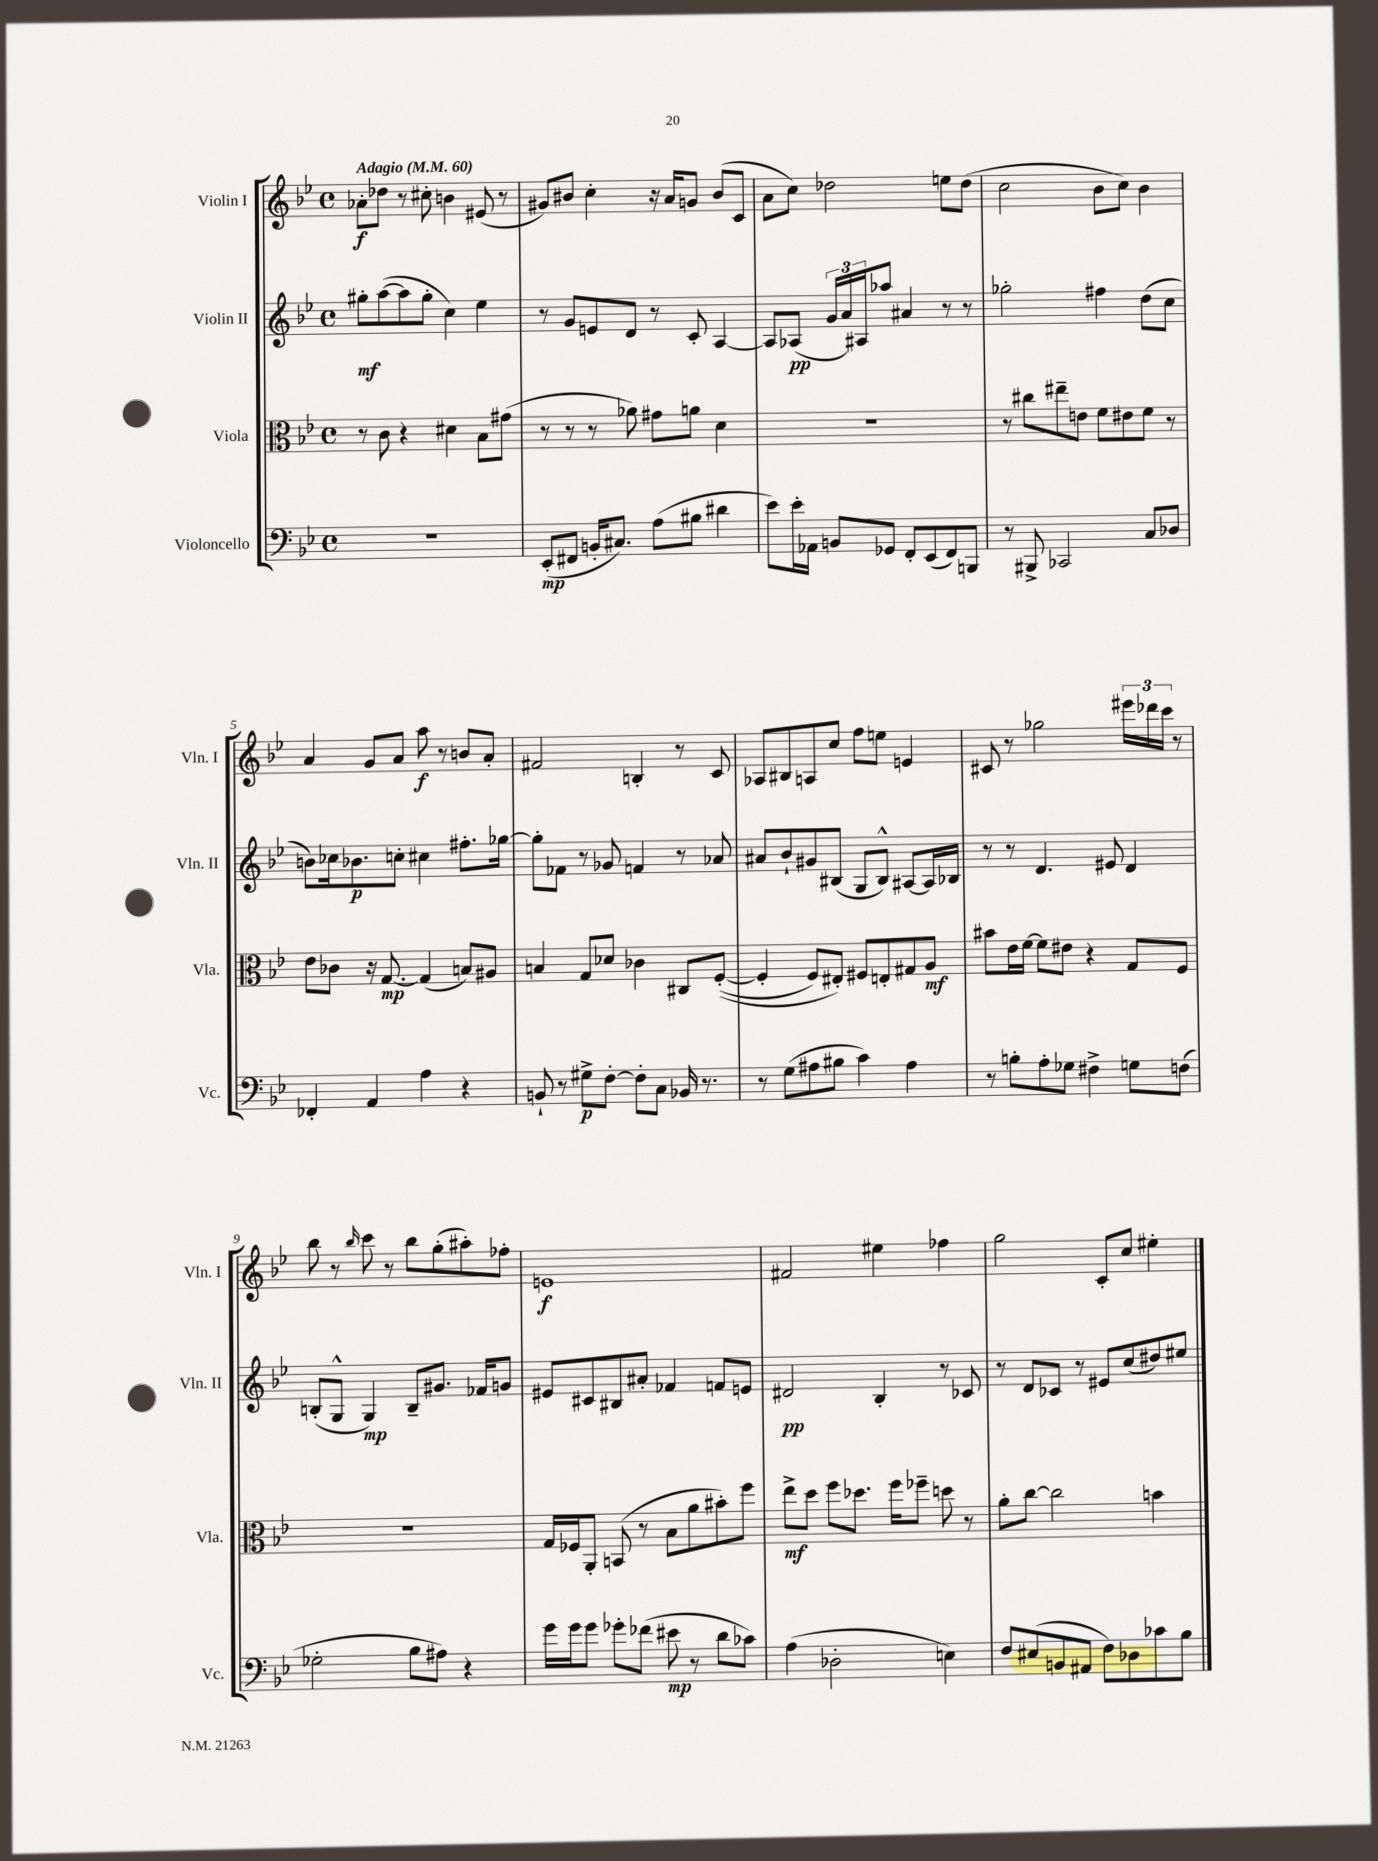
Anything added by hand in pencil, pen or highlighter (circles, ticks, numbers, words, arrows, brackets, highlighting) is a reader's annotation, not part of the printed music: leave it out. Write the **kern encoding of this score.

**kern	**kern	**kern	**kern
*staff4	*staff3	*staff2	*staff1
*clefF4	*clefC3	*clefG2	*clefG2
*k[b-e-]	*k[b-e-]	*k[b-e-]	*k[b-e-]
*M4/4	*M4/4	*M4/4	*M4/4
*met(c)	*met(c)	*met(c)	*met(c)
*MM60	*MM60	*MM60	*MM60
1r	8r	8gg#'	8a-'
.	8c	([8aa	8dd-
.	4r	8aa]	8r
.	.	8gg#'	8cc#'
.	4d#	4cc)	4b
.	8B-	4ee-	(8e#
.	(8g#	.	8r
=	=	=	=
(8EE-'	8r	8r	8g#)
8FF#	8r	8g	8b#
16BB'	8r	8e	4cc'
8.C#)	.	.	.
.	8a-)	8d	.
(8A	8g#	8r	16r
.	.	.	16a
8B#	8a	8c'	8g
4d#	4d	[4A	(8b#
.	.	.	8c
=	=	=	=
8e-)	1r	8A]	8a
16e-'	.	(8A-	8cc)
16AA-	.	.	.
8BB	.	24g	2dd-
.	.	24a)	.
.	.	24A#	.
8GG-	.	8aa-	.
8FF'	.	4a#	.
(8EE-	.	.	.
8FF)	.	8r	8ee
8BBB	.	8r	(8dd-
=	=	=	=
8r	8r	2gg-'	2cc
8BBB#^	8cc#	.	.
2CC-	8ee#~	.	.
.	8e	.	.
.	8f	4ff#	8b-
.	8e#	.	8cc)
8C	8f	(8dd	4b-
8D-	8r	8cc	.
=	=	=	=
4FF-'	8e-	8b)	4a
.	8c-	16cc-	.
.	.	8.b-	.
4AA	16r	.	8g
.	[8.G	.	.
.	.	8cc'	8a
4A	(4G]	4cc#	8aa
.	.	.	8r
4r	8B)	8.ff#'	8b
.	8A#	.	8a'
.	.	[16gg-	.
=	=	=	=
8BB`	4B	8gg-']	2f#
8r	.	8f-	.
8G#^	8G	8r	.
[8F'	8d-	8g-	.
8F']	4c-	4f	4B'
8C	.	.	.
16BB-	8C#	8r	8r
8.r	.	.	.
.	&(([8F'	8a-	8c
=	=	=	=
8r	4F']	8a#	8A-
(8G	.	8b-`	8B#
8A#	8F)	8g#	8A
8B#	8E#'&)	(8B#	8cc
4c)	8F#	8G	8ff
.	8E'	8B#^^)	8ee
4A#	8G#	[8A#	4e
.	8A	16A#]	.
.	.	16B-	.
=	=	=	=
8r	8b#	8r	8c#
8B'	16e-	8r	8r
.	[16f	.	.
8A'	8f]	4.d	2gg-
8G-	8e#	.	.
4F#^	4r	.	.
.	.	8e#	.
8G	8G	4d	24eee#
.	.	.	24ddd-
.	.	.	24ccc
(8F	8F	.	8r
=	=	=	=
2G-'	1r	(8B'	8bb-
.	.	8G^^	8r
.	.	.	16qqbb-
.	.	4G)	8ccc
.	.	.	8r
8B-	.	8B~	8bb-
8A#)	.	8.g#	(8gg'
4r	.	.	8aa#')
.	.	16f-	.
.	.	8g	8ff-'
=	=	=	=
16g	16G	8e#	1e
16g	16F-	.	.
8g	8AA'	8c#	.
8g-'	(8BB	8B#	.
(8f-	8r	8a#'	.
8e#	8B-	4f-	.
8r	8a	.	.
8d	8b#')	8f	.
8c-)	8ff	8e	.
=	=	=	=
(4A	8ee-^	2d#	2f#
.	8dd	.	.
2D-'	8ff	.	.
.	8.dd-	.	.
.	.	4B-'	4ee#
.	16ff	.	.
.	8ff-~	.	.
4E)	8dd	8r	4ff-
.	8r	8c-	.
=	=	=	=
8F	8a'	8r	2gg
(8E#	[8cc	8d	.
8BB	2cc]	8c-	.
8AA#	.	8r	.
8F)	.	8e#	8c'
8D-	.	(8cc	8cc
8c-	4b	8dd#)	4ee#'
8B-	.	8ee#	.
==	==	==	==
*-	*-	*-	*-
